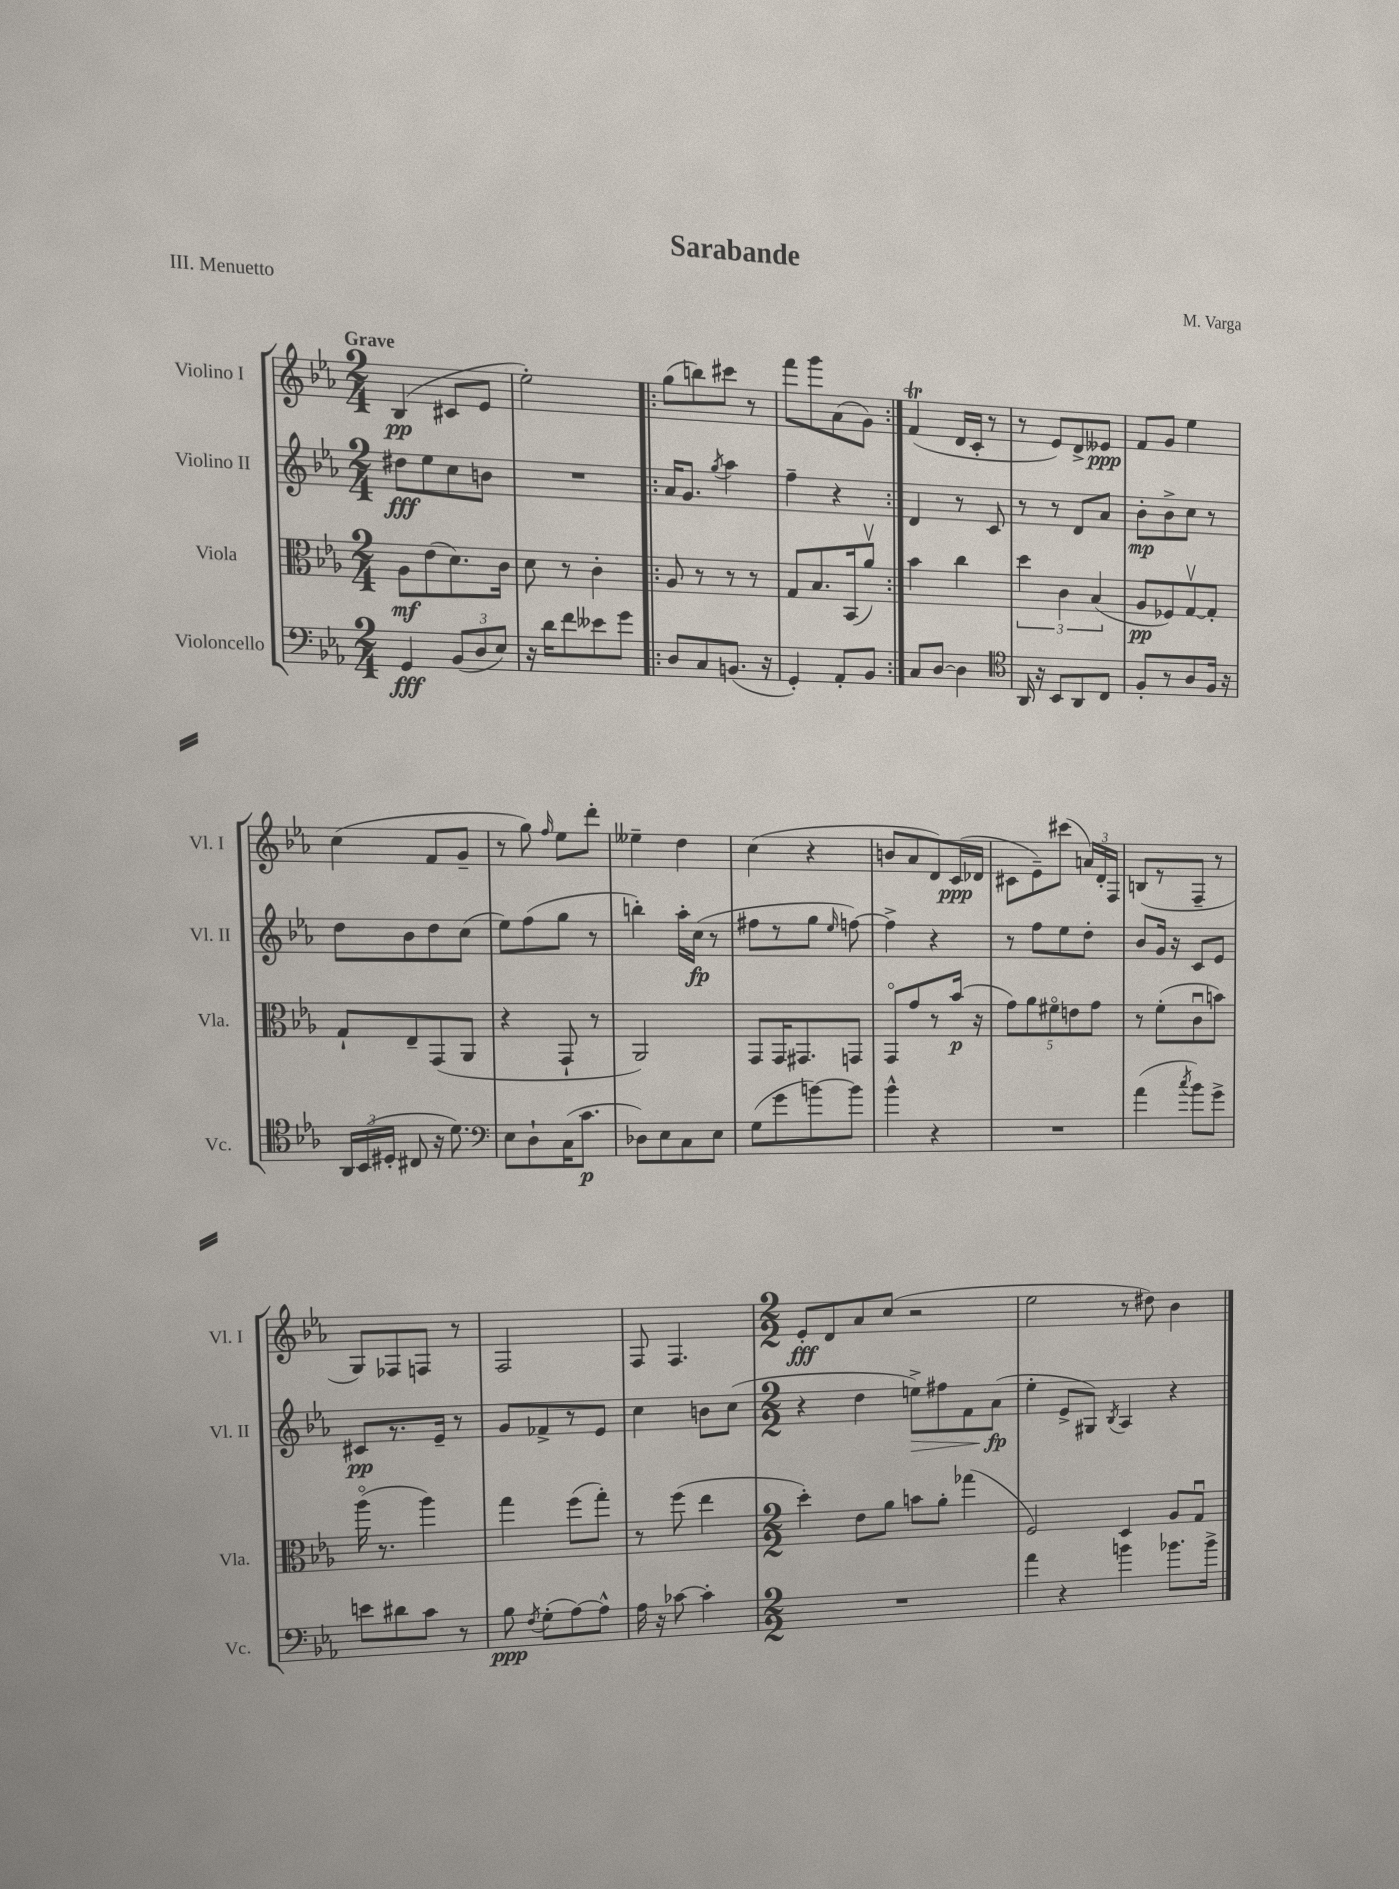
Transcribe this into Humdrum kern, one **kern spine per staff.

**kern	**dynam	**kern	**dynam	**kern	**dynam	**kern	**dynam
*part4	*part4	*part3	*part3	*part2	*part2	*part1	*part1
*staff4	*staff4	*staff3	*staff3	*staff2	*staff2	*staff1	*staff1
*I"Violoncello	*	*I"Viola	*	*I"Violino II	*	*I"Violino I	*
*I'Vc.	*	*I'Vla.	*	*I'Vl. II	*	*I'Vl. I	*
*clefF4	*	*clefC3	*	*clefG2	*	*clefG2	*
*k[b-e-a-]	*	*k[b-e-a-]	*	*k[b-e-a-]	*	*k[b-e-a-]	*
*M2/4	*	*M2/4	*	*M2/4	*	*M2/4	*
=1	=1	=1	=1	=1	=1	=1	=1
!	!	!	!	!	!	!LO:TX:a:B:t=Grave	!
4GG/	fff	8A-\L	mf	8dd#X\L	fff	(4B-/	pp
.	.	(8e-\	.	8ee-\	.	.	.
(12BB-/L	.	8.d\)	.	8cc\	.	8c#X/L	.
12D/	.	.	.	.	.	.	.
.	.	.	.	8bn\J	.	8e-/J	.
12E-/J)	.	.	.	.	.	.	.
.	.	16c\Jk	.	.	.	.	.
=2	=2	=2	=2	=2	=2	=2	=2
16r	.	8d\	.	2r	.	2ee-'\)	.
16d\KL	.	.	.	.	.	.	.
8f\	.	8r	.	.	.	.	.
8e--X\	.	4c'\	.	.	.	.	.
8g\J	.	.	.	.	.	.	.
=3!|:	=3!|:	=3!|:	=3!|:	=3!|:	=3!|:	=3!|:	=3!|:
8D/L	.	8A-/	.	16a-/KL	.	(8gg\L	.
.	.	.	.	8.g/J	.	.	.
8C/	.	8r	.	.	.	8bbn\)	.
.	.	.	.	8qgg/	.	.	.
(8.BBn/J	.	8r	.	4aa-\	.	8ccc#X\J	.
.	.	8r	.	.	.	8r	.
16r	.	.	.	.	.	.	.
=4	=4	=4	=4	=4	=4	=4	=4
4GG'/)	.	8G/L	.	4ff~\	.	8fff\L	.
.	.	8.B-/	.	.	.	8ggg\	.
8AA-'/L	.	.	.	4r	.	(8a-\	.
.	.	(16BB-/k	.	.	.	.	.
8BB-/J	.	8a-v/J)	.	.	.	8g\J)	.
=5:|!	=5:|!	=5:|!	=5:|!	=5:|!	=5:|!	=5:|!	=5:|!
8C/L	.	4b-\	.	4d/	.	(4fT/	.
[8D/J	.	.	.	.	.	.	.
4D\]	.	4cc\	.	8r	.	16d/LL	.
.	.	.	.	.	.	16c'/JJ	.
.	.	.	.	8c/	.	8r	.
=6	=6	=6	=6	=6	=6	=6	=6
*clefC4	*	*	*	*	*	*	*
16AA-/	.	6dd\	.	8r	.	8r	.
16r	.	.	.	.	.	.	.
8BB-/L	.	.	.	8r	.	8e-/L)	.
.	.	6c\	.	.	.	.	.
8AA-/	.	.	.	8d/L	.	8d^/	.
.	.	(6B-/	.	.	.	.	.
8C/J	.	.	.	8a-/J	.	8e--X/J	ppp
=7	=7	=7	=7	=7	=7	=7	=7
8F'/L	.	8A-/L	pp	8b-'\L	mp	8f/L	.
8r	.	8F-X/)	.	8b-^\	.	8g/J	.
8A-/	.	[8Gv/	.	8cc\J	.	4ee-\	.
16F/Jk	.	8G'/J]	.	8r	.	.	.
16r	.	.	.	.	.	.	.
!!LO:LB:g=z
=8	=8	=8	=8	=8	=8	=8	=8
24AA-/LL	.	8G`/L	.	8dd\L	.	(4cc\	.
(24BB-/	.	.	.	.	.	.	.
24D#X'/JJ	.	.	.	.	.	.	.
8C#X/	.	8E-~/	.	8b-\	.	.	.
16r	.	(8GG/	.	8dd\	.	8f/L	.
8.d\)	.	.	.	.	.	.	.
.	.	8AA-/J	.	(8cc\J	.	8g~/J	.
=9	=9	=9	=9	=9	=9	=9	=9
*clefF4	*	*	*	*	*	*	*
8E-\L	.	4r	.	8ee-\L)	.	8r	.
8D`\	.	.	.	(8ff\	.	8gg\)	.
.	.	.	.	.	.	16qqff/	.
(16C\K	.	8GG`/	.	8gg\J	.	8ee-\L	.
8.c\J	p	.	.	.	.	.	.
.	.	8r	.	8r	.	8ddd'\J	.
=10	=10	=10	=10	=10	=10	=10	=10
8D-X\L)	.	2AA-/)	.	4bbn'\)	.	4ee--X~\	.
8E-\	.	.	.	.	.	.	.
8C\	.	.	.	16aa-'\LL	.	4dd\	.
.	.	.	.	(16cc\JJ	fp	.	.
8E-\J	.	.	.	8r	.	.	.
=11	=11	=11	=11	=11	=11	=11	=11
(8G\L	.	8GG/L	.	8ff#X\L	.	(4cc\	.
8g\	.	16GG/K	.	8r	.	.	.
.	.	8.GG#X/	.	.	.	.	.
[8bn\)	.	.	.	8gg\J	.	4r	.
.	.	.	.	16qqee-/	.	.	.
8b\J]	.	8GGn/J	.	[8ffn\)	.	.	.
=12	=12	=12	=12	=12	=12	=12	=12
4b-^^\	.	8GG/L	.	4ff^\]	.	8bn/L	.
.	.	8g/	.	.	.	8a-/	.
4r	.	8r	.	4r	.	8d/)	.
.	.	(16b-/Jk	p	.	.	(16c/L	ppp
.	.	16r	.	.	.	16d-X/JJ	.
=13	=13	=13	=13	=13	=13	=13	=13
2r	.	10g\L)	.	8r	.	8c#X\L	.
.	.	10a-\	.	.	.	.	.
.	.	.	.	8ff\L	.	8e-~\)	.
.	.	10f#X\	.	.	.	.	.
.	.	.	.	8ee-\	.	(8ccc#X\J	.
.	.	10en\	.	.	.	.	.
.	.	.	.	8dd'\J	.	24an/LL)	.
.	.	10g\J	.	.	.	.	.
.	.	.	.	.	.	24d'/	.
.	.	.	.	.	.	24F/JJ	.
=14	=14	=14	=14	=14	=14	=14	=14
(4a-\	.	8r	.	8b-/L	.	(8Bn/L	.
.	.	(8f'\L	.	16g/Jk	.	8r	.
.	.	.	.	16r	.	.	.
8qcc/	.	.	.	.	.	.	.
8b-\L)	.	8cu\	.	8c/L	.	8F~/J	.
8g^\J	.	8bn\J)	.	8e-/J	.	8r	.
!!LO:LB:g=z
=15	=15	=15	=15	=15	=15	=15	=15
8en\L	.	(16aa-\	.	8c#X/L	pp	8G/L)	.
.	.	8.r	.	.	.	.	.
8d#X\	.	.	.	8.r	.	8F-X/	.
8c\J	.	4aa-\)	.	.	.	8Fn/J	.
.	.	.	.	16e-~/Jk	.	.	.
8r	.	.	.	8r	.	8r	.
=16	=16	=16	=16	=16	=16	=16	=16
8B-\	ppp	4gg\	.	8g/L	.	2F/	.
8qF/	.	.	.	.	.	.	.
(8G'\L	.	.	.	8f-X^/	.	.	.
[8A-\)	.	(8ff\L	.	8r	.	.	.
8A-^^\J]	.	8gg'\J)	.	8e-/J	.	.	.
=17	=17	=17	=17	=17	=17	=17	=17
16A-\	.	8r	.	4cc\	.	8F/	.
16r	.	.	.	.	.	.	.
[8c-X\	.	(8ff\	.	.	.	4.F/	.
4c-'\]	.	4ee-\	.	8bn\L	.	.	.
.	.	.	.	(8cc\J	.	.	.
=18	=18	=18	=18	=18	=18	=18	=18
*M2/2	*	*M2/2	*	*M2/2	*	*M2/2	*
1r	.	4dd'\)	.	4r	.	8e-'/L	fff
.	.	.	.	.	.	8d/	.
.	.	8e-\L	.	4dd\	.	8a-/	.
.	.	8a-\J	.	.	.	(8cc/J	.
!	!	!	!	!	!LO:HP:b	!	!
.	.	8bn\L	.	8een^\L)	>	2r	.
.	.	8a-'\J	.	8ff#X\	.	.	.
.	.	(4gg-X\	.	8f\	.	.	.
.	.	.	.	(8a-\J	fp	.	.
.	.	.	.	.	]	.	.
=19	=19	=19	=19	=19	=19	=19	=19
4a-\	.	2F/)	.	4ee-'\	.	2ee-\	.
4r	.	.	.	8e-^/L	.	.	.
.	.	.	.	8G#X/J)	.	.	.
.	.	.	.	8qB-/	.	.	.
4bn\	.	4D/	.	4A-/	.	8r	.
.	.	.	.	.	.	8dd#X\)	.
8.b-X\L	.	8A-/L	.	4r	.	4b-\	.
.	.	8Gu/J	.	.	.	.	.
16b-^\Jk	.	.	.	.	.	.	.
==	==	==	==	==	==	==	==
*-	*-	*-	*-	*-	*-	*-	*-
